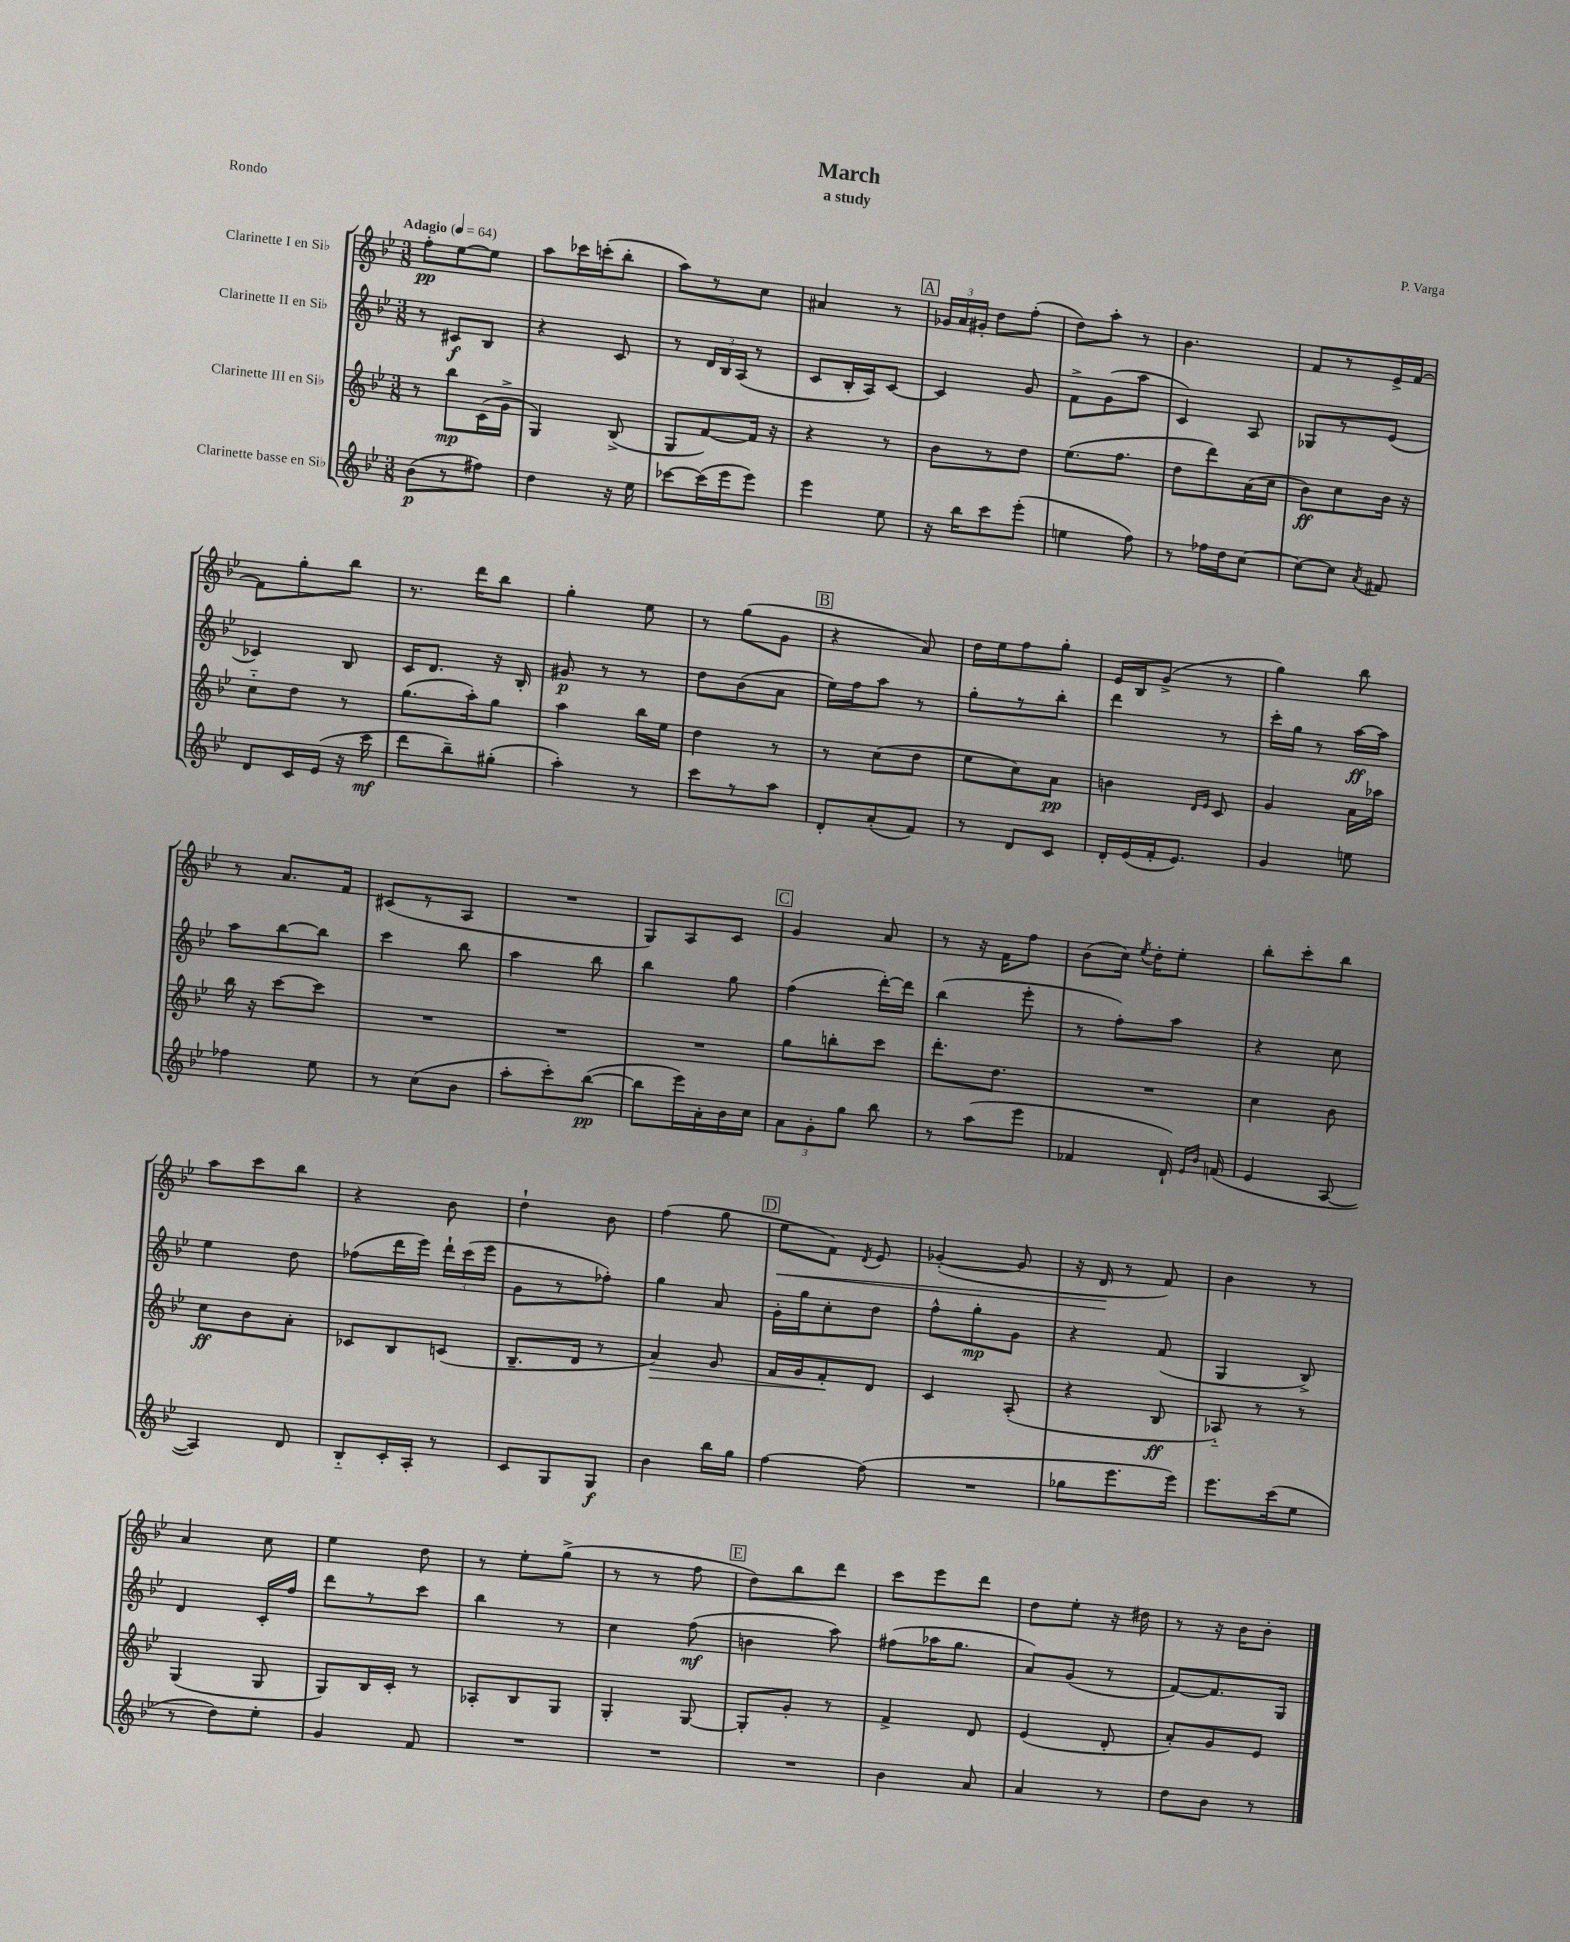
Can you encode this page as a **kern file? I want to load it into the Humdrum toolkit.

**kern	**dynam	**kern	**dynam	**kern	**dynam	**kern	**dynam
*part4	*part4	*part3	*part3	*part2	*part2	*part1	*part1
*staff4	*staff4	*staff3	*staff3	*staff2	*staff2	*staff1	*staff1
*I"Clarinette basse en Si♭	*	*I"Clarinette III en Si♭	*	*I"Clarinette II en Si♭	*	*I"Clarinette I en Si♭	*
*clefG2	*	*clefG2	*	*clefG2	*	*clefG2	*
*k[b-e-]	*	*k[b-e-]	*	*k[b-e-]	*	*k[b-e-]	*
*M3/8	*	*M3/8	*	*M3/8	*	*M3/8	*
*MM64	*	*MM64	*	*MM64	*	*MM64	*
=1	=1	=1	=1	=1	=1	=1	=1
!	!	!	!	!	!	!LO:TX:a:B:t=Adagio	!
(8b-\L	p	8r	.	8r	.	8ff'\L	pp
8r	.	8bb-\L	mp	8c#X/L	f	[8ee-\	.
8ff#X\J)	.	(16c\L	.	8B-/J	.	8ee-\J]	.
.	.	16g^\JJ	.	.	.	.	.
=2	=2	=2	=2	=2	=2	=2	=2
4dd\	.	4G/)	.	4r	.	8aa\L	.
.	.	.	.	.	.	16ccc-X\L	.
.	.	.	.	.	.	(16cccn'\J	.
16r	.	(8B-^/	.	8c/	.	8bb-'\J	.
16ee-\	.	.	.	.	.	.	.
=3	=3	=3	=3	=3	=3	=3	=3
[8ccc-X\L	.	8G/L	.	8r	.	8aa\L)	.
(16ccc-\L]	.	[8f/)	.	24d/LL	.	8r	.
.	.	.	.	24B-/	.	.	.
16eee-\J	.	.	.	.	.	.	.
.	.	.	.	(24A/JJ	.	.	.
8eee-\J)	.	16f/Jk]	.	8r	.	8cc\J	.
.	.	16r	.	.	.	.	.
=4	=4	=4	=4	=4	=4	=4	=4
4eee-\	.	4r	.	8c/L	.	4a#X/	.
.	.	.	.	16B-'/L	.	.	.
.	.	.	.	16A/J)	.	.	.
8ee-\	.	8r	.	[8c/J	.	8r	.
!!LO:REH:place=s1:t=A
=5	=5	=5	=5	=5	=5	=5	=5
16r	.	8b-\L	.	4c/]	.	24g-X/LL	.
.	.	.	.	.	.	24a/	.
16bb-\KL	.	.	.	.	.	.	.
.	.	.	.	.	.	24g#X'/JJ	.
8ccc\	.	8r	.	.	.	8dd\L	.
(8eee-'\J	.	8dd\J	.	8g/	.	(8ff'\J	.
=6	=6	=6	=6	=6	=6	=6	=6
4een\	.	(8.ee-\L	.	8f^\L	.	8dd\L)	.
.	.	.	.	(8g\	.	8aa'\J	.
.	.	8.ff\J	.	.	.	.	.
8ff\)	.	.	.	8aa\J	.	8r	.
=7	=7	=7	=7	=7	=7	=7	=7
8r	.	8dd\L	.	4c/)	.	4.b-\	.
16ff-X\LL	.	8ddd\)	.	.	.	.	.
16dd\J	.	.	.	.	.	.	.
[8cc\J	.	(16a\L	.	8A/	.	.	.
.	.	16cc\JJ	.	.	.	.	.
=8	=8	=8	=8	=8	=8	=8	=8
8cc\L_	.	8b-\L)	ff	8G-X/L	.	8f/L	.
8cc\J]	.	8cc\	.	8r	.	8r	.
8qa/	.	.	.	.	.	.	.
8f#X/	.	16b-\Jk	.	(8e-/J	.	16e-^/L	.
.	.	16r	.	.	.	[16f/JJ	.
!!LO:LB:g=z
=9	=9	=9	=9	=9	=9	=9	=9
8d/L	.	8cc\L	.	4c-X/)	.	8f\L]	.
16c/L	.	8dd\J	.	.	.	8gg'\	.
(16e-/JJ	.	.	.	.	.	.	.
16r	.	8r	.	8B-/	.	8bb-\J	.
16ccc\	mf	.	.	.	.	.	.
=10	=10	=10	=10	=10	=10	=10	=10
8ddd\L	.	(8.gg\L	.	16c/KL	.	8.r	.
.	.	.	.	8.d/J	.	.	.
8bb-~\)	.	.	.	.	.	.	.
.	.	16aa'\k)	.	.	.	16ddd\KL	.
(8gg#X'\J	.	8gg\J	.	16r	.	8bb-\J	.
.	.	.	.	16B-'/	.	.	.
=11	=11	=11	=11	=11	=11	=11	=11
4aa'\)	.	4aa\	.	8g#X/	p	4gg'\	.
.	.	.	.	8r	.	.	.
8r	.	16bb-\LL	.	8r	.	8ee-\	.
.	.	16ee-\JJ	.	.	.	.	.
=12	=12	=12	=12	=12	=12	=12	=12
8ccc\L	.	4dd\	.	8dd\L	.	8r	.
8r	.	.	.	(8b-\	.	(8gg\L	.
8aa\J	.	8r	.	8a\J	.	8g\J	.
!!LO:REH:place=s1:t=B
=13	=13	=13	=13	=13	=13	=13	=13
8d'/L	.	8r	.	16ee-\LL)	.	4r	.
.	.	.	.	16ff\J	.	.	.
(8a'/	.	(8cc\L	.	8aa\J	.	.	.
8f/J)	.	8dd\J	.	8r	.	8a/)	.
=14	=14	=14	=14	=14	=14	=14	=14
8r	.	8ee-\L	.	8gg'\L	.	16dd\LL	.
.	.	.	.	.	.	16ee-\J	.
8d/L	.	8cc\)	.	8r	.	8ff\	.
8c/J	.	8a\J	pp	8bb-'\J	.	8gg'\J	.
=15	=15	=15	=15	=15	=15	=15	=15
16d'/LL	.	4bn\	.	4ddd\	.	16e-/LL	.
(16e-/	.	.	.	.	.	16B-/J	.
16f'/J	.	.	.	.	.	(8g^/J	.
8.e-/J)	.	.	.	.	.	.	.
.	.	16qqd/LL	.	.	.	.	.
.	.	16qqe-/JJ	.	.	.	.	.
.	.	8c/	.	8r	.	8r	.
=16	=16	=16	=16	=16	=16	=16	=16
4g/	.	4g/	.	16ccc'\LL	.	4gg\)	.
.	.	.	.	16gg\JJ	.	.	.
.	.	.	.	8r	.	.	.
8een\	.	16a\LL	.	[16aa\LL	ff	8bb-\	.
.	.	16aa-X\JJ	.	16aa\JJ]	.	.	.
!!LO:LB:g=z
=17	=17	=17	=17	=17	=17	=17	=17
4ff-X\	.	16bb-\	.	8aa\L	.	8r	.
.	.	16r	.	.	.	.	.
.	.	[8ccc\L	.	[8bb-\	.	8.a/L	.
8ee-\	.	8ccc\J]	.	8bb-\J]	.	.	.
.	.	.	.	.	.	16f/Jk	.
=18	=18	=18	=18	=18	=18	=18	=18
8r	.	4.r	.	4ccc\	.	(8c#X/L	.
(8cc\L	.	.	.	.	.	8r	.
8b-\J	.	.	.	8bb-\	.	8A/J	.
=19	=19	=19	=19	=19	=19	=19	=19
8aa'\L	.	4.r	.	4aa\	.	4.r	.
8ccc'\)	.	.	.	.	.	.	.
([8bb-\J	pp	.	.	8bb-\	.	.	.
=20	=20	=20	=20	=20	=20	=20	=20
8bb-\L]	.	4.r	.	4bb-\	.	8G/L)	.
16eee-\L)	.	.	.	.	.	8A/	.
16a'\	.	.	.	.	.	.	.
16b-\	.	.	.	8gg\	.	8c/J	.
16cc\JJ	.	.	.	.	.	.	.
!!LO:REH:place=s1:t=C
=21	=21	=21	=21	=21	=21	=21	=21
12a\L	.	8gg\L	.	(4ff\	.	4g/	.
12g'\	.	.	.	.	.	.	.
.	.	8bbn'\	.	.	.	.	.
12gg\J	.	.	.	.	.	.	.
8bb-\	.	8ccc\J	.	[16ddd'\LL)	.	8a/	.
.	.	.	.	16ddd\JJ]	.	.	.
=22	=22	=22	=22	=22	=22	=22	=22
8r	.	8.ddd'\L	.	(4bb-\	.	8r	.
(8aa\L	.	.	.	.	.	16r	.
.	.	8.dd\J	.	.	.	16f\KL	.
8eee-\J	.	.	.	8eee-'\	.	8ff\J	.
=23	=23	=23	=23	=23	=23	=23	=23
4f-X/	.	4.r	.	8r	.	(8b-\L	.
.	.	.	.	8ff'\L)	.	16cc\Jk)	.
.	.	.	.	.	.	8qee-/	.
.	.	.	.	.	.	16dd'\KL	.
16d`/)	.	.	.	8aa\J	.	8ee-'\J	.
16qqe-/LL	.	.	.	.	.	.	.
16qqb-/JJ	.	.	.	.	.	.	.
(16fn/	.	.	.	.	.	.	.
=24	=24	=24	=24	=24	=24	=24	=24
4e-/	.	4cc\	.	4r	.	8bb-'\L	.
.	.	.	.	.	.	8ccc'\	.
[8A/	.	8b-\	.	8cc\	.	8bb-\J	.
!!LO:LB:g=z
=25	=25	=25	=25	=25	=25	=25	=25
4A/])	.	8cc\L	ff	4ee-\	.	8aa\L	.
.	.	8b-\	.	.	.	8ccc\	.
8d/	.	8a'\J	.	8dd\	.	8bb-\J	.
=26	=26	=26	=26	=26	=26	=26	=26
8B-/L	.	8c-X/L	.	(8ff-X\L	.	4r	.
16c'/L	.	8B-/	.	16ddd\L	.	.	.
16A'/JJ	.	.	.	16eee-\JJ)	.	.	.
8r	.	(8cn/J	.	24ddd`\LL	.	8b-\	.
.	.	.	.	(24ccc\	.	.	.
.	.	.	.	24eee-\JJ	.	.	.
=27	=27	=27	=27	=27	=27	=27	=27
8c/L	.	8.B-~/L	.	8g\L	.	4dd`\	.
8G/	.	.	.	8r	.	.	.
.	.	16d/Jk	.	.	.	.	.
8G/J	f	8r	.	8ff-X'\J)	.	8b-\	.
=28	=28	=28	=28	=28	=28	=28	=28
!	!	!	!LO:HP:b	!	!	!	!
4b-\	.	4a/)	>	4gg\	.	(4ff\	.
16bb-\LL	.	8g/	.	8a/	.	8gg\	.
16gg\JJ	.	.	.	.	.	.	.
!!LO:REH:place=s1:t=D
=29	=29	=29	=29	=29	=29	=29	=29
!	!	!	!	!	!	!	!LO:HP:b
[4ff\	.	16f/LL	.	16g'\LL	.	8ee-\L	<
.	.	16g/J	.	16gg\J	.	.	.
.	.	8f'/	.	8cc'\	.	8f\J)	.
.	.	.	.	.	.	8qd/	.
(8ff\]	.	8d/J	]	8dd\J	.	8e-/	.
=30	=30	=30	=30	=30	=30	=30	=30
4.r	.	4c/	.	8ff^^\L	.	([4g-X'/	.
.	.	.	.	8gg'\	mp	.	.
.	.	(8A'/	.	8g\J	.	8g-/]	.
=31	=31	=31	=31	=31	=31	=31	=31
8gg-X\L	.	4r	.	4r	.	16r	.
.	.	.	.	.	.	16d/	.
8.eee-\	.	.	.	.	.	8r	[
.	.	8B-/	ff	(8f/	.	8f/)	.
16eee-\Jk)	.	.	.	.	.	.	.
=32	=32	=32	=32	=32	=32	=32	=32
8.eee-\L	.	8A-X/)	.	4G/	.	4b-\	.
.	.	8r	.	.	.	.	.
(16ccc\k	.	.	.	.	.	.	.
8ee-\J	.	8r	.	8B-^/)	.	8r	.
!!LO:LB:g=z
=33	=33	=33	=33	=33	=33	=33	=33
8r	.	(4G/	.	4d/	.	4a/	.
8dd\L)	.	.	.	.	.	.	.
8ee-'\J	.	8G/	.	16c'/LL	.	8cc\	.
.	.	.	.	16ff/JJ	.	.	.
=34	=34	=34	=34	=34	=34	=34	=34
4g/	.	8G/L)	.	8ddd\L	.	4ee-\	.
.	.	16B-/L	.	8r	.	.	.
.	.	16c'/JJ	.	.	.	.	.
8f/	.	8r	.	8ccc\J	.	8dd\	.
=35	=35	=35	=35	=35	=35	=35	=35
4.r	.	8A-X'/L	.	4bb-\	.	8r	.
.	.	8B-/	.	.	.	8ee-'\L	.
.	.	8G/J	.	8r	.	(8gg^\J	.
=36	=36	=36	=36	=36	=36	=36	=36
4.r	.	4G'/	.	4cc\	.	8r	.
.	.	.	.	.	.	8r	.
.	.	[8G/	.	(8ff\	mf	8ff\	.
!!LO:REH:place=s1:t=E
=37	=37	=37	=37	=37	=37	=37	=37
4.r	.	8G'/L]	.	4bn\	.	8dd\L)	.
.	.	8g'/J	.	.	.	8bb-\	.
.	.	8r	.	8aa\)	.	8ddd\J	.
=38	=38	=38	=38	=38	=38	=38	=38
4b-\	.	4f^/	.	(8ff#X\L	.	8ccc\L	.
.	.	.	.	16aa-X\K	.	8eee-\	.
.	.	.	.	8.gg\J	.	.	.
8a/	.	8d/	.	.	.	8ddd\J	.
=39	=39	=39	=39	=39	=39	=39	=39
4a/	.	(4e-/	.	8a/L)	.	8dd\L	.
.	.	.	.	(8g/J	.	8ee-'\J	.
8r	.	8d'/	.	8r	.	16r	.
.	.	.	.	.	.	16dd#X\	.
=40	=40	=40	=40	=40	=40	=40	=40
8dd\L	.	8a'/L)	.	[8f/L)	.	8r	.
8b-\J	.	8g/	.	8.f/]	.	16r	.
.	.	.	.	.	.	16b-\KL	.
8r	.	8e-/J	.	.	.	8b-'\J	.
.	.	.	.	16G/Jk	.	.	.
==	==	==	==	==	==	==	==
*-	*-	*-	*-	*-	*-	*-	*-
